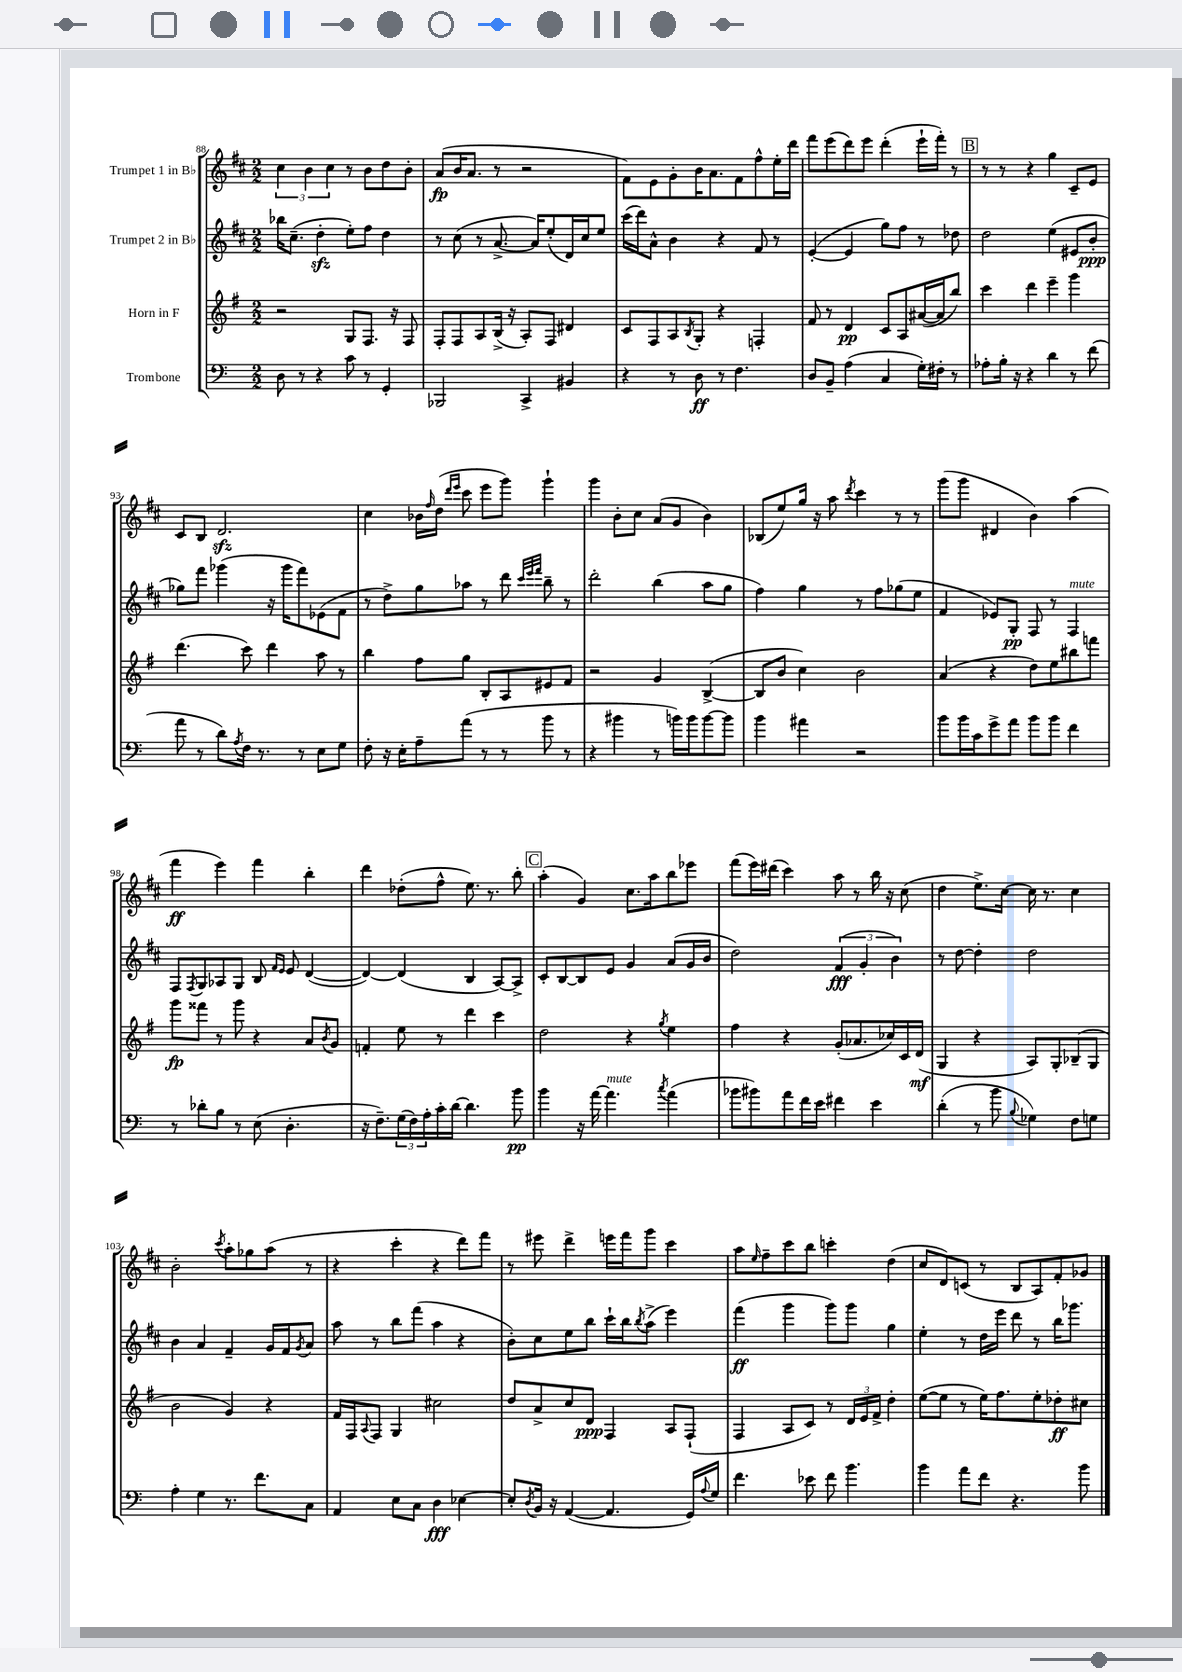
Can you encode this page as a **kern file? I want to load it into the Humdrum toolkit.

**kern	**dynam	**kern	**dynam	**kern	**dynam	**kern	**dynam
*part4	*part4	*part3	*part3	*part2	*part2	*part1	*part1
*staff4	*staff4	*staff3	*staff3	*staff2	*staff2	*staff1	*staff1
*I"Trombone	*	*I"Horn in F	*	*I"Trumpet 2 in B♭	*	*I"Trumpet 1 in B♭	*
*clefF4	*	*clefG2	*	*clefG2	*	*clefG2	*
*k[]	*	*k[f#]	*	*k[f#c#]	*	*k[f#c#]	*
*M2/2	*	*M2/2	*	*M2/2	*	*M2/2	*
=88	=88	=88	=88	=88	=88	=88	=88
8D\	.	2r	.	16bb-X\KL	.	6cc#\	.
.	.	.	.	(8.cc#~\J	.	.	.
8r	.	.	.	.	.	.	.
.	.	.	.	.	.	6b\	.
4r	.	.	.	4ddzz'\	.	.	.
.	.	.	.	.	.	6cc#\	.
8c\	.	8G/L	.	8ee'\L)	.	8r	.
8r	.	8.F#/J	.	8ff#\J	.	8b\L	.
4GG'/	.	.	.	4dd\	.	8dd\	.
.	.	16r	.	.	.	.	.
.	.	8F#/	.	.	.	8b'\J	.
=89	=89	=89	=89	=89	=89	=89	=89
2BBB-X/	.	8F#'/L	.	8r	.	(8a/L	fp
.	.	8F#/	.	(8cc#\	.	16b/K	.
.	.	.	.	.	.	8.a/J	.
.	.	8A/	.	8r	.	.	.
.	.	(16B^/Jk	.	[8.a^/	.	8r	.
.	.	16r	.	.	.	.	.
4CC^/	.	8A'/L)	.	.	.	2r	.
.	.	.	.	16a/KL])	.	.	.
.	.	8F#/J	.	(8ee'/	.	.	.
4BB#X/	.	4d#X/	.	16d/L)	.	.	.
.	.	.	.	16cc#/J	.	.	.
.	.	.	.	8ee/J	.	.	.
=90	=90	=90	=90	=90	=90	=90	=90
4r	.	8c/L	.	(16ccc#\LL	.	8f#\L)	.
.	.	.	.	16ddd\J)	.	.	.
.	.	8F#/	.	8a^^\J	.	8e\	.
8r	.	8A/	.	4b\	.	8g'\	.
.	.	8qB/	.	.	.	.	.
8D\	ff	8G'/J	.	.	.	16b\K	.
.	.	.	.	.	.	8.a\	.
8r	.	4r	.	4r	.	.	.
4.F\	.	.	.	.	.	8f#\	.
.	.	4Fn'/	.	8f#/	.	8ff#^^\	.
.	.	.	.	8r	.	16ee'\L	.
.	.	.	.	.	.	16ddd\JJ	.
=91	=91	=91	=91	=91	=91	=91	=91
8D/L	.	8f#/	.	([4e'/	.	8fff#\L	.
8BB~/J	.	8r	.	.	.	(8eee\	.
(4A\	.	4d/	pp	4e/]	.	8ddd\)	.
.	.	.	.	.	.	8eee\J	.
4C/	.	8c/L	.	8gg\L)	.	(4ddd'\	.
.	.	8A/	.	8ff#\J	.	.	.
16G'\LL)	.	([16a#X/L	.	8r	.	16eee`\LL	.
16F#X'\JJ	.	16a#/J]	.	.	.	16fff#'\JJ)	.
8r	.	8bb/J)	.	8dd-X\	.	8r	.
!!LO:REH:place=s1:t=B
=92	=92	=92	=92	=92	=92	=92	=92
8A-X'\L	.	4ccc\	.	2dd\	.	8r	.
16B'\Jk	.	.	.	.	.	8r	.
16r	.	.	.	.	.	.	.
4r	.	4ddd\	.	.	.	4r	.
4d\	.	4eee~\	.	(4ee\	.	4gg\	.
8r	.	4ggg\	.	8e#X/L	.	8c#~/L	.
(8f\	.	.	.	8b'/J	ppp	8e/J	.
!!LO:LB:g=z
=93	=93	=93	=93	=93	=93	=93	=93
8a\	.	(4.ddd\	.	8gg-X\L)	.	8c#/L	.
8r	.	.	.	8fff#\J	.	8B/J	.
8d\L)	.	.	.	(4ggg-X\	.	2.dzz/	.
8qA/	.	.	.	.	.	.	.
16F\Jk	.	8ccc\)	.	.	.	.	.
8.r	.	.	.	.	.	.	.
.	.	4ddd\	.	16r	.	.	.
.	.	.	.	16ggg-\KL	.	.	.
8r	.	.	.	8fff#\)	.	.	.
8E\L	.	8aa\	.	(8e-X\	.	.	.
8G\J	.	8r	.	8f#\J	.	.	.
=94	=94	=94	=94	=94	=94	=94	=94
8F'\	.	4bb\	.	8r	.	4cc#\	.
16r	.	.	.	8dd^\L)	.	.	.
16E'\KL	.	.	.	.	.	.	.
8A~\	.	8ff#\L	.	8gg\	.	16b-X\LL	.
.	.	.	.	.	.	16qqff#/	.
.	.	.	.	.	.	(16dd\JJ	.
.	.	.	.	.	.	16qqddd/LL	.
.	.	.	.	.	.	16qqeee/JJ	.
(8a\J	.	8gg\J	.	8aa-X\J	.	8ccc#\	.
8r	.	8B'/L	.	8r	.	8eee\L	.
8r	.	8A/	.	8ddd\	.	8ggg\J)	.
.	.	.	.	32qqccc#/LLL	.	.	.
.	.	.	.	32qqeee/	.	.	.
.	.	.	.	32qqfff#/JJJ	.	.	.
8b\	.	8e#X/	.	8bb~\	.	4ggg`\	.
8r	.	8f#/J	.	8r	.	.	.
=95	=95	=95	=95	=95	=95	=95	=95
4r	.	2r	.	2ddd'\	.	4ggg\	.
4b#X\	.	.	.	.	.	8b'\L	.
.	.	.	.	.	.	8cc#\J	.
8r	.	4g/	.	(4bb\	.	(8a/L	.
16bn\LL)	.	.	.	.	.	8g/J	.
16b\J	.	.	.	.	.	.	.
[8b\	.	([4B^/	.	8aa\L	.	4b\)	.
8b\J]	.	.	.	8gg\J	.	.	.
=96	=96	=96	=96	=96	=96	=96	=96
4b\	.	8B/L]	.	4ff#\)	.	(8B-X/L	.
.	.	8b/J	.	.	.	8ee/)	.
4a#X\	.	4cc\)	.	4gg\	.	16gg/Jk	.
.	.	.	.	.	.	16r	.
.	.	.	.	.	.	8aa\	.
.	.	.	.	.	.	8qddd/	.
2r	.	2b\	.	8r	.	4ccc#\	.
.	.	.	.	8ff#\L	.	.	.
.	.	.	.	(8gg-X\	.	8r	.
.	.	.	.	8ee\J	.	8r	.
=97	=97	=97	=97	=97	=97	=97	=97
8b\L	.	(4a/	.	4f#/	.	(8ggg\L	.
16b\L	.	.	.	.	.	8ggg\J	.
16c\J	.	.	.	.	.	.	.
8g^\	.	4r	.	8e-X/L)	.	4d#X/	.
8a\J	.	.	.	8G'/J	pp	.	.
8b\L	.	8dd\L)	.	8F#/	.	4b\)	.
8b\J	.	8ee\	.	8r	.	.	.
!	!	!	!	!LO:TX:a:i:t=mute	!	!	!
4f\	.	8bb#X\	.	4F#/	.	(4aa\	.
.	.	8fffn\J	.	.	.	.	.
!!LO:LB:g=z
=98	=98	=98	=98	=98	=98	=98	=98
8r	.	8ggg\L	fp	8F#/L	.	4fff#\	ff
.	.	.	.	8qF#/	.	.	.
8d-X'\L	.	8fff##X\J	.	8G/	.	.	.
8B\J	.	8r	.	8A-X/	.	4eee\)	.
8r	.	8ggg\	.	8G/J	.	.	.
(8E\	.	4r	.	8B/	.	4fff#\	.
.	.	.	.	16qqf#/LL	.	.	.
.	.	.	.	16qqe/JJ	.	.	.
4.D'\	.	.	.	8e/	.	.	.
.	.	8a/L	.	([4d/	.	4bb'\	.
.	.	8qb/	.	.	.	.	.
.	.	8g/J	.	.	.	.	.
=99	=99	=99	=99	=99	=99	=99	=99
16r	.	4fn'/	.	4d/_)	.	4ddd\	.
8.F~\L)	.	.	.	.	.	.	.
(24G\L	.	8ee\	.	(4d/]	.	(8dd-X'\L	.
24F\)	.	.	.	.	.	.	.
24A'\	.	.	.	.	.	.	.
16c'\	.	8r	.	.	.	8ff#^^\J	.
[16d\JJ	.	.	.	.	.	.	.
4.d\]	.	4ddd\	.	4B/	.	8.ee\)	.
.	.	.	.	.	.	8.r	.
.	.	4ccc\	.	[8A/L)	.	.	.
8b\	pp	.	.	8A^/J]	.	8bb'\	.
!!LO:REH:place=s1:t=C
=100	=100	=100	=100	=100	=100	=100	=100
4b\	.	2dd\	.	8c#'/L	.	(4aa'\	.
.	.	.	.	[8B/	.	.	.
16r	.	.	.	8B/]	.	4g/)	.
[16a\	.	.	.	.	.	.	.
!LO:TX:a:i:t=mute	!	!	!	!	!	!	!
4.a\]	.	.	.	8e/J	.	.	.
.	.	4r	.	4g/	.	8.cc#\L	.
.	.	.	.	.	.	16aa\k	.
8qcc/	.	8qgg/	.	.	.	.	.
(4a\	.	4ee\	.	(8a/L	.	8bb\	.
.	.	.	.	16g/L	.	8eee-X\J	.
.	.	.	.	16b/JJ	.	.	.
=101	=101	=101	=101	=101	=101	=101	=101
8b-X\L	.	4ff#\	.	2dd\)	.	(8fff#\L	.
8b#X\)	.	.	.	.	.	16eee\L)	.
.	.	.	.	.	.	(16ddd#X\JJ	.
8a\	.	4r	.	.	.	4ccc#\)	.
16f\L	.	.	.	.	.	.	.
16e\JJ	.	.	.	.	.	.	.
4f#X\	.	(8g'/L	.	(6f#/	fff	8aa\	.
.	.	8.a-X/	.	.	.	8r	.
.	.	.	.	6g'/	.	.	.
4e\	.	.	.	.	.	16bb\	.
.	.	16cc-X/L)	.	.	.	16r	.
.	.	.	.	6b\)	.	.	.
.	.	16c/	.	.	.	(8cc#\	.
.	.	(16d/JJ	mf	.	.	.	.
=102	=102	=102	=102	=102	=102	=102	=102
(4d'\	.	4G/	.	8r	.	4dd\	.
.	.	.	.	[8dd\	.	.	.
8r	.	4r	.	4dd'\]	.	8.ee^\L)	.
8b\	.	.	.	.	.	.	.
.	.	.	.	.	.	[16cc#\Jk	.
8qqB/	.	.	.	.	.	.	.
4G-X\)	.	8A/L)	.	2dd\	.	16cc#\]	.
.	.	.	.	.	.	8.r	.
.	.	8G'/	.	.	.	.	.
8F\L	.	(8B-X~/	.	.	.	4cc#\	.
8Gn\J	.	8G/J	.	.	.	.	.
!!LO:LB:g=z
=103	=103	=103	=103	=103	=103	=103	=103
4A'\	.	2b\	.	4b\	.	2b'\	.
4G\	.	.	.	4a/	.	.	.
.	.	.	.	.	.	8qccc#/	.
8.r	.	4g/)	.	4f#~/	.	8aa'\L	.
.	.	.	.	.	.	8gg-X\	.
8.f\L	.	.	.	.	.	.	.
.	.	4r	.	16g/LL	.	(8aa\J	.
.	.	.	.	16f#/J	.	.	.
.	.	.	.	8qg/	.	.	.
8C\J	.	.	.	8a/J	.	8r	.
=104	=104	=104	=104	=104	=104	=104	=104
4AA/	.	16f#/LL	.	8aa\	.	4r	.
.	.	16F#/J	.	.	.	.	.
.	.	8qqA/	.	.	.	.	.
.	.	8F#/J	.	8r	.	.	.
8E\L	.	4G/	.	8bb\L	.	4ccc#'\	.
8C\J	.	.	.	(8fff#\J	.	.	.
4D\	fff	2cc#X\	.	4aa\	.	4r	.
[4E-X\	.	.	.	4r	.	8ddd\L)	.
.	.	.	.	.	.	8fff#\J	.
=105	=105	=105	=105	=105	=105	=105	=105
8E-'/L]	.	8dd/L	.	8b'\L)	.	8r	.
8qD/	.	.	.	.	.	.	.
16BB/Jk	.	8a^/	.	8cc#\	.	8eee#X\	.
16r	.	.	.	.	.	.	.
([4AA/	.	8cc/	.	8ee\	.	4ddd^\	.
.	.	8d/J	ppp	8bb\J	.	.	.
4.AA/]	.	4F#/	.	16ccc#`\LL	.	16eeen\LL	.
.	.	.	.	16bb\J	.	16fff#\J	.
.	.	.	.	8qbb/	.	.	.
.	.	.	.	(8aa^\J	.	8ggg\J	.
.	.	8A/L	.	4eee\)	.	4ccc#\	.
16GG/LL)	.	(8F#`/J	.	.	.	.	.
8qqA/	.	.	.	.	.	.	.
16G/JJ	.	.	.	.	.	.	.
=106	=106	=106	=106	=106	=106	=106	=106
4.f\	.	4F#/	.	(4fff#\	ff	8aa\L	.
.	.	.	.	.	.	16qqee/	.
.	.	.	.	.	.	8ff#~\	.
.	.	8A/L	.	4ggg\	.	8ccc#\	.
8e-X\	.	8c/J)	.	.	.	8bb\J	.
8f\	.	8r	.	8ggg\L)	.	4cccn'\	.
4.b\	.	24d/LL	.	8ggg\J	.	.	.
.	.	24e/	.	.	.	.	.
.	.	24f#^/JJ	.	.	.	.	.
.	.	4dd'\	.	4gg\	.	(4dd\	.
=107	=107	=107	=107	=107	=107	=107	=107
4b\	.	([8ee\L	.	4ee'\	.	8cc#/L	.
.	.	8ee\J]	.	.	.	8d/)	.
8a\L	.	8r	.	8r	.	(8cn/J	.
8f\J	.	16ee\KL)	.	16dd\LL	.	8r	.
.	.	8.ff#\	.	16eee\JJ	.	.	.
4.r	.	.	.	8ddd\	.	8B/L	.
.	.	8ee'\	.	8r	.	8A/)	.
.	.	8dd-X'\	ff	16bb\KL	.	8f#'/	.
.	.	.	.	8.ggg-X\J	.	.	.
8b\	.	8cc#X\J	.	.	.	8g-X/J	.
==	==	==	==	==	==	==	==
*-	*-	*-	*-	*-	*-	*-	*-
